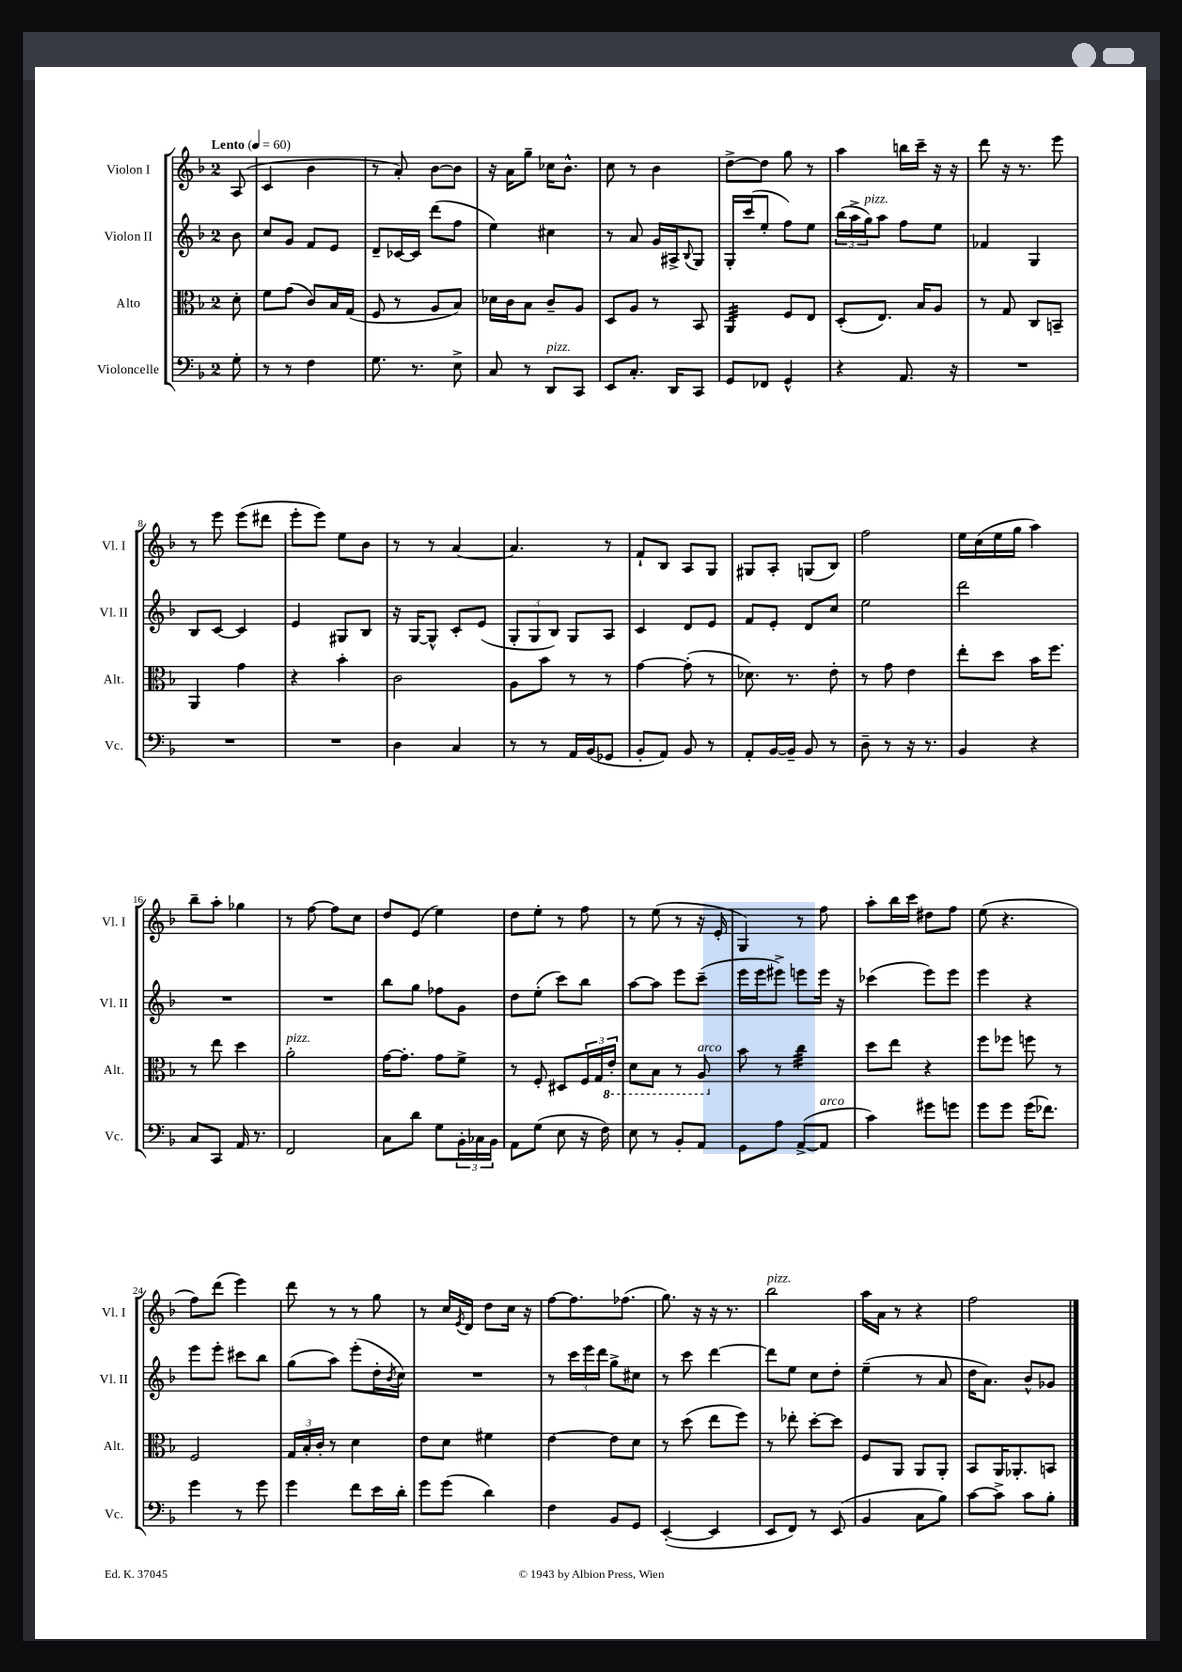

**kern	**kern	**kern	**kern
*staff4	*staff3	*staff2	*staff1
*clefF4	*clefC3	*clefG2	*clefG2
*k[b-]	*k[b-]	*k[b-]	*k[b-]
*M2/4	*M2/4	*M2/4	*M2/4
*MM60	*MM60	*MM60	*MM60
8G'	8d'	8b-	(8A
=	=	=	=
8r	8f	8cc	4c
8r	(8g	8g	.
4F	8c)	8f	4b-
.	16B-	8e	.
.	(16G	.	.
=	=	=	=
8.G	8F	8d~	8r
.	8r	[16c-	8a')
8.r	.	16c-]	.
.	8A	(8ddd	[8b-
8E^	8B-)	8ff	8b-]
=	=	=	=
8C	16d-	4ee)	16r
.	16c	.	16a
8r	8B-	.	8gg~
8DD	8c~	4cc#	16cc-
.	.	.	8.b-^^
8CC	8A	.	.
=	=	=	=
8EE	8D	8r	8cc
8.C'	8A	8a	8r
.	8r	16g	4b-
16DD	.	16A#^	.
.	.	8qqB-	.
8CC	8BB-	8G	.
=	=	=	=
8GG	4AA	16G'	[8dd^
.	.	(16ccc	.
8FF-	.	8ee'	8dd]
4GG^^	8F	8ff)	8gg
.	8E	8ee	8r
=	=	=	=
4r	(8D'	(24bb-	4aa
.	.	24aa^	.
.	.	24gg)	.
.	8.E)	8aa	.
8.AA	.	8ff	16bb
.	16B-	.	16ccc~
.	8A	8ee	16r
16r	.	.	16r
=	=	=	=
2r	8r	4f-	8ddd
.	8G	.	16r
.	.	.	8.r
.	8C	4G	.
.	8BB~	.	8eee
=	=	=	=
2r	4AA	8B-	8r
.	.	[8c	8eee
.	4g	4c]	(8eee
.	.	.	8ddd#
=	=	=	=
2r	4r	4e	8eee'
.	.	.	8eee)
.	4b-'	8G#	8ee
.	.	8B-	8b-
=	=	=	=
4D	2c	16r	8r
.	.	[16G	.
.	.	8G^^]	8r
4C	.	8c'	[4a
.	.	(8e	.
=	=	=	=
8r	8A	12G'	4.a]
.	.	12G	.
8r	8b-	.	.
.	.	12B-)	.
16AA	8r	8G	.
(16BB-	.	.	.
8GG-	8r	8A	8r
=	=	=	=
8BB-'	[4g	4c	8f`
8AA)	.	.	8B-
8BB-	(8g']	8d	8A
8r	8r	8e	8G
=	=	=	=
8AA'	8.d-)	8f	8G#
[16BB-	.	8e'	8A'
16BB-~]	8.r	.	.
8BB-	.	8d	(8G
8r	8e'	8cc	8B-)
=	=	=	=
8D~	8r	2ee	2ff
8r	8g	.	.
16r	4e	.	.
8.r	.	.	.
=	=	=	=
4BB-	8ee'	2ddd	16ee
.	.	.	(16cc
.	8dd	.	16ee
.	.	.	16gg
4r	16b-	.	4aa)
.	8.ff	.	.
=	=	=	=
8C	8r	2r	8bb-~
8CC	8ee	.	8aa'
16AA	4dd	.	4gg-
8.r	.	.	.
=	=	=	=
2FF	2a'	2r	8r
.	.	.	[8ff
.	.	.	8ff]
.	.	.	8cc
=	=	=	=
8C	[16g	8bb-	8dd
.	8.g']	.	.
8d	.	8gg	(8e
8G	8g	8ff-	4ee)
24BB-'	8f^	8g	.
24C-	.	.	.
24BB-	.	.	.
=	=	=	=
8AA	8r	8dd	8dd
(8G	8F'	(8ee'	8ee'
8E	8D#	8ccc)	8r
16r	24F	8bb-	8ff
.	24G	.	.
16F)	.	.	.
.	24E'	.	.
=	=	=	=
8E	8D	[8aa	8r
8r	8BB-	8aa]	(8ee
8BB-'	8r	8eee	8r
8AA	8AA	(8ccc~	16r
.	.	.	16e'
=	=	=	=
8GG	8b-	16eee	4G)
.	.	16eee	.
8A	8r	8eee#^)	.
([8AA^	4cc	8eee	8r
8AA]	.	16eee	8ff
.	.	16r	.
=	=	=	=
4c)	8dd	(4ccc-	8aa'
.	8ee	.	16bb-
.	.	.	16ccc
8g#	4r	8eee)	8dd#
8g	.	8eee	8ff
=	=	=	=
8g	8ff	4eee	(8ee
8g	8ff-	.	4.r
(16g	8ff	4r	.
8.f-)	.	.	.
.	8r	.	.
=	=	=	=
4g	2F	8eee	8ff)
.	.	8eee'	(8ddd
8r	.	8ccc#	4eee)
8g	.	8bb-	.
=	=	=	=
4g	24G	(8gg	8ddd
.	24B-'	.	.
.	24c'	.	.
.	8r	8aa)	8r
8f	4d	(8eee'	8r
16e	.	16dd'	8gg
.	.	8qb-	.
16d'	.	16cc)	.
=	=	=	=
8g	8e	2r	8r
(8g	8d	.	16cc
.	.	.	8qe
.	.	.	16d
4d)	4f#	.	8dd
.	.	.	16cc
.	.	.	16r
=	=	=	=
4F	[4e	8r	[8ff
.	.	24ccc	8.ff]
.	.	24eee	.
.	.	24ddd	.
8BB-	8e]	8gg^	.
.	.	.	(8.ff-
8GG	8d	8cc#	.
=	=	=	=
([4EE'	8r	8r	8.gg)
.	(8dd	8ccc	.
.	.	.	16r
4EE]	8ee	[4ddd	16r
.	.	.	8.r
.	8ff)	.	.
=	=	=	=
8EE	8r	8ddd]	2bb-
8FF)	8ee-'	8ee	.
8r	[8dd'	8cc	.
(8EE	8dd]	8dd'	.
=	=	=	=
4BB-	8F	(4ee~	16aa
.	.	.	16a
.	8AA	.	8r
8C	8AA	8r	4r
8B-)	8AA'	8a	.
=	=	=	=
[8c	8BB-	16dd	2ff
.	.	8.a)	.
8c^]	16AA	.	.
.	8.AA-'	.	.
8c	.	8b-^^	.
8B-'	8BB	8g-	.
==	==	==	==
*-	*-	*-	*-
